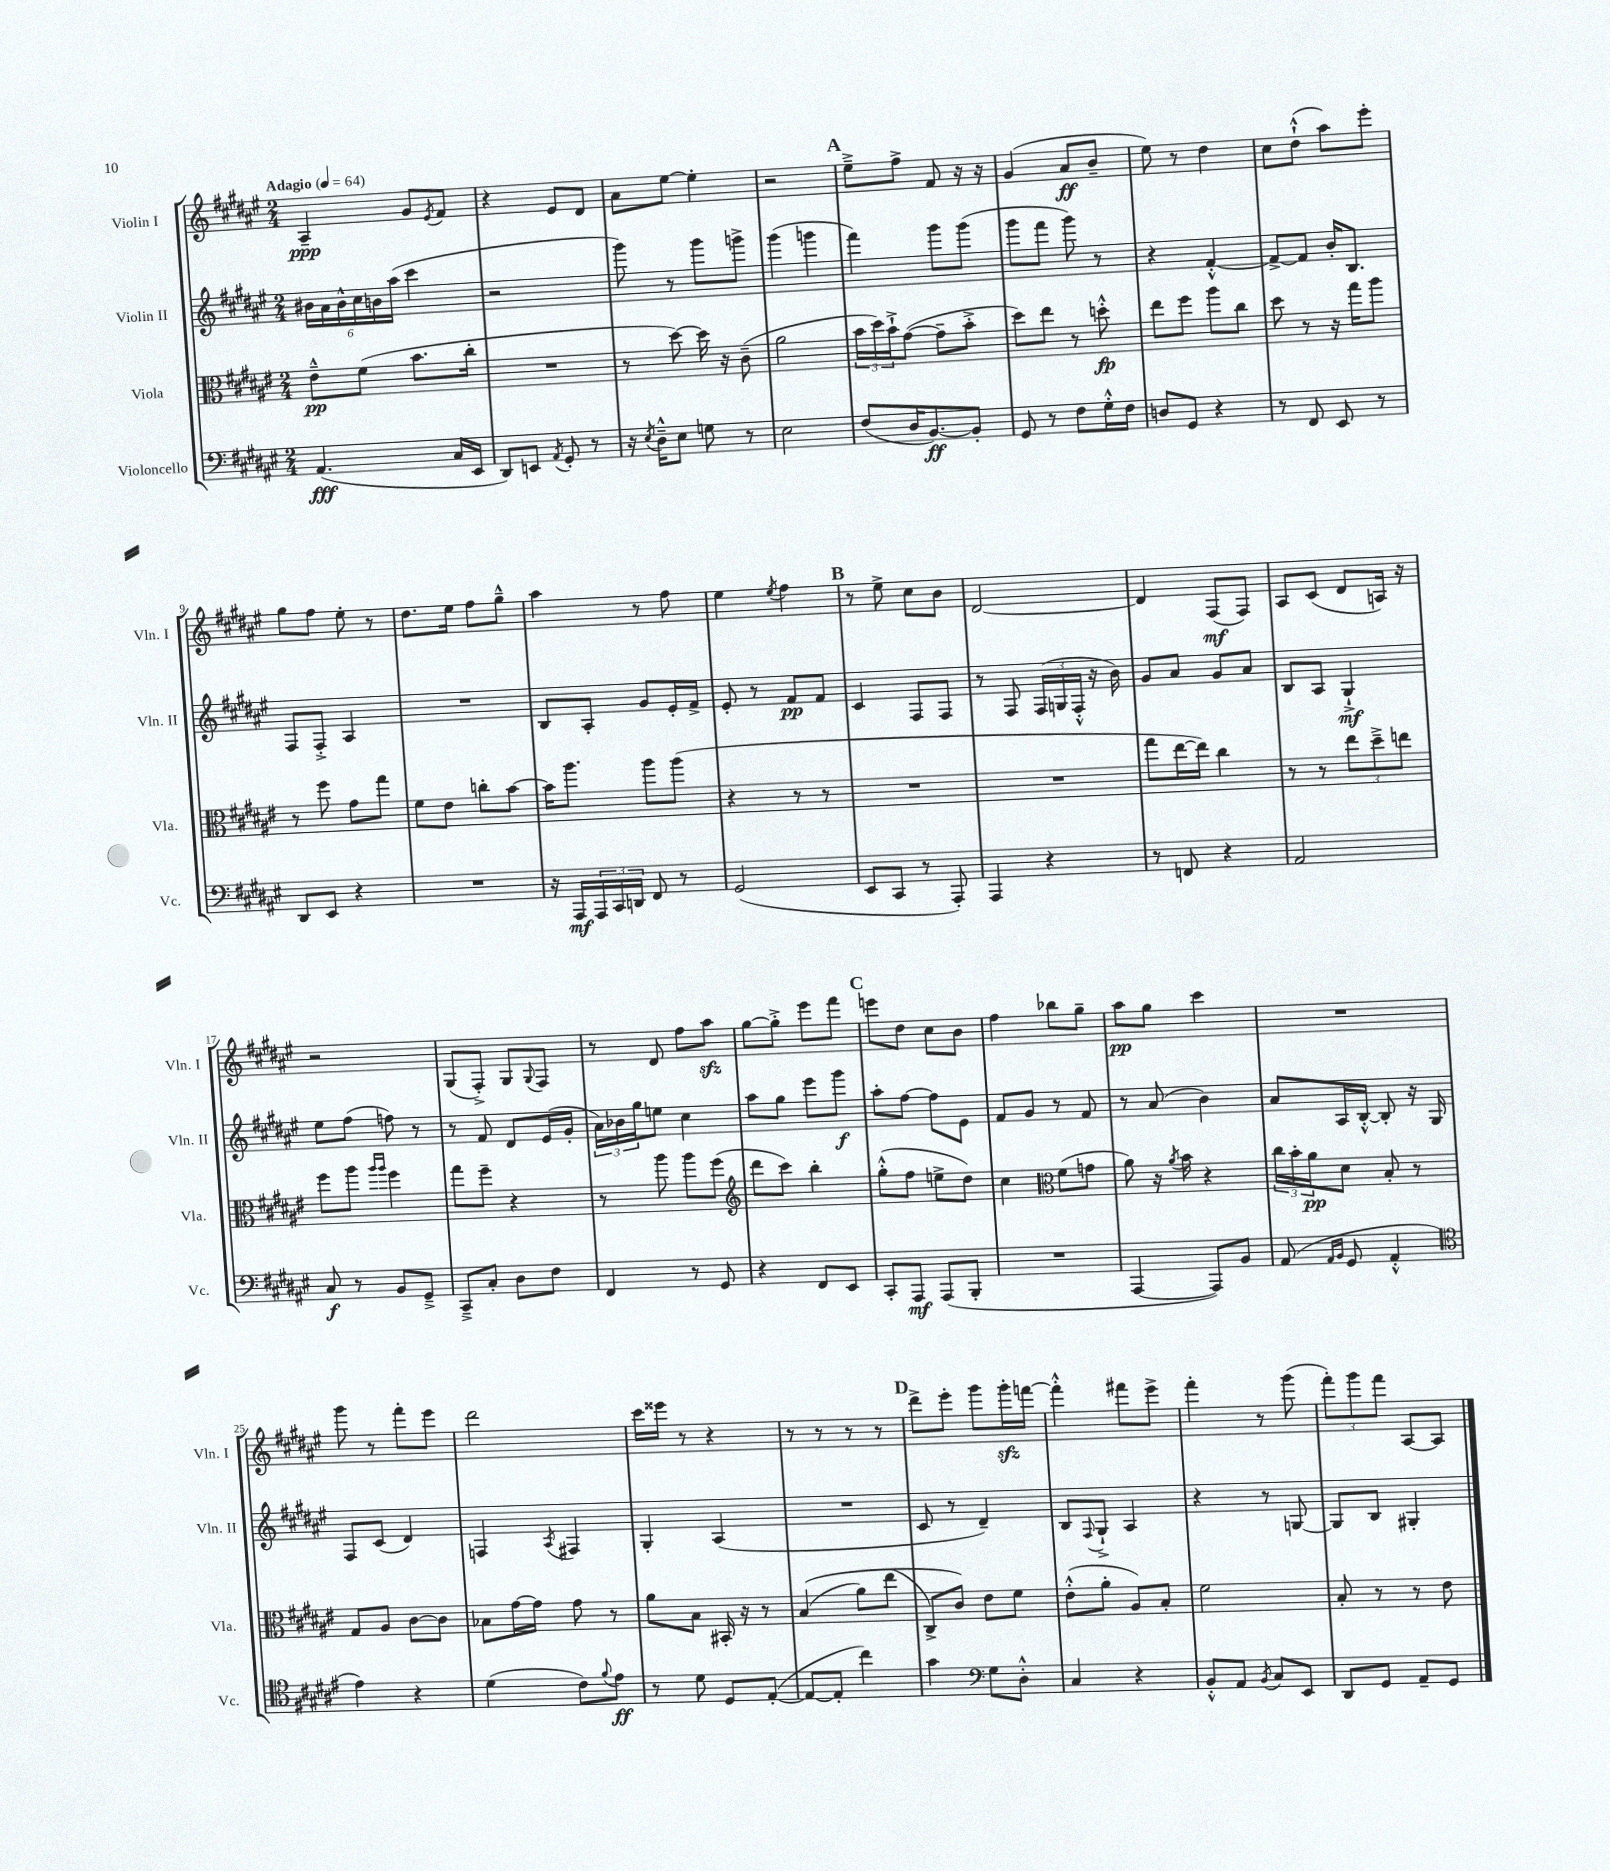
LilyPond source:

<<
\new StaffGroup <<
\new Staff = "s0" \with { instrumentName = "Violin I" shortInstrumentName = "Vln. I" } {
    \clef treble \key fis \major \numericTimeSignature \time 2/4 \tempo "Adagio" 4 = 64
    ais4--\ppp gis'8 \acciaccatura { eis'8 } fis'8 |
    r4 eis'8 dis'8 |
    ais'8 eis''8~ eis''4-. |
    r2 |
    \mark \markup { \bold "A" } eis''8---> fis''8-> fis'8 r16 r16 |
    gis'4( ais'8\ff b'8-- |
    eis''8) r8 dis''4 |
    cis''8 dis''8-!-^( ais''8) eis'''8-. |
    gis''8 fis''8 eis''8-. r8 |
    dis''8. eis''16 fis''8 gis''8---^ |
    ais''4 r8 fis''8 |
    eis''4 \acciaccatura { eis''8 } fis''4 |
    \mark \markup { \bold "B" } r8 eis''8-> cis''8 b'8 |
    dis'2~ |
    dis'4 fis8\mf( fis8) |
    ais8 cis'8( dis'8 a16) r16 |
    r2 |
    gis8( fis8-.->) gis8 \appoggiatura { gis8 } fis8 |
    r8 dis'8 fis''8 ais''8\sfz |
    gis''8~ gis''8-.-> eis'''8 fis'''8 |
    \mark \markup { \bold "C" } e'''8 dis''8 cis''8 b'8 |
    fis''4 bes''8 gis''8-- |
    ais''8\pp gis''8 cis'''4 |
    R2 |
    gis'''8 r8 fis'''8-. eis'''8 |
    dis'''2 |
    cis'''16 eisis'''16 r8 r4 |
    r8 r8 r8 r8 |
    \mark \markup { \bold "D" } dis'''8-> eis'''8-. gis'''8 gis'''16-.\sfz f'''16~ |
    f'''4-.-^ fis'''8 eis'''8-> |
    fis'''4-. r8 gis'''8( |
    \tuplet 3/2 { fis'''8-.) gis'''8 fis'''8 } ais8~ ais8 \bar "|." |
}
\new Staff = "s1" \with { instrumentName = "Violin II" shortInstrumentName = "Vln. II" } {
    \clef treble \key fis \major \numericTimeSignature \time 2/4
    \tuplet 6/4 { bis'16 ais'16 bis'16-^ cis''16 b'16 ais''16( } cis'''4 |
    r2 |
    gis'''8) r8 gis'''8 g'''8-> |
    gis'''4( g'''4 |
    \mark \markup { \bold "A" } fis'''4) gis'''8 gis'''8( |
    gis'''8 fis'''8 gis'''8) r8 |
    r4 fis'4~-.-^ |
    fis'8~-> fis'8 b'16-. b8. |
    fis8 fis8-.-> ais4 |
    R2 |
    b8 ais8-. gis'8 eis'16-. fis'16-> |
    eis'8-. r8 fis'8\pp fis'8 |
    \mark \markup { \bold "B" } cis'4 fis8 fis8 |
    r8 fis8 \tuplet 3/2 { fis16( g16 fis16-.-^ } r16 b'16) |
    gis'8 ais'8 gis'8 ais'8 |
    b8 ais8 gis4-!->\mf |
    eis''8 fis''8( f''8) r8 |
    r8 fis'8 dis'8 eis'16( gis'16-. |
    \tuplet 3/2 { ais'16) bes'16 gis''16 } e''8 cis''4 |
    ais''8 gis''8 eis'''8 gis'''8\f |
    \mark \markup { \bold "C" } ais''8-. fis''8~ fis''8 eis'8 |
    fis'8 gis'8 r8 fis'8 |
    r8 ais'8( b'4) |
    ais'8 ais16 b16~-.-^ b8-. r16 gis16 |
    fis8 cis'8( dis'4) |
    f4 \acciaccatura { ais8 } fis4 |
    gis4-. ais4( |
    R2 |
    \mark \markup { \bold "D" } cis'8 r8 dis'4--) |
    b8 \appoggiatura { fis8 } gis8-!-> ais4 |
    r4 r8 g8~ |
    g8 b8 gis4-. \bar "|." |
}
\new Staff = "s2" \with { instrumentName = "Viola" shortInstrumentName = "Vla." } {
    \clef alto \key fis \major \numericTimeSignature \time 2/4
    eis'8---^\pp fis'8( b'8. cis''16-. |
    R2 |
    r8 dis''8~) dis''16 r16 cis'8--( |
    ais'2 |
    \mark \markup { \bold "A" } \tuplet 3/2 { b'16 dis''16) b'16-!-> } gis'8~( gis'8-- b'8-.-> |
    dis''8) eis''8 r8 d''8-.-^\fp |
    eis''8 fis''8 ais''8 cis''8 |
    dis''8 r8 r16 gis''16 ais''8 |
    r8 fis''8 gis'8 gis''8 |
    fis'8 eis'8 c''8-. b'8~ |
    b'16 ais''8. ais''8 ais''8( |
    r4 r8 r8 |
    \mark \markup { \bold "B" } R2 |
    R2 |
    gis''8 eis''16~ eis''16) cis''4 |
    r8 r8 \tuplet 3/2 { eis''8 dis''8---> e''8 } |
    fis''8 ais''8 \grace { ais''16 ais''16 } fis''4 |
    gis''8 fis''8-- r4 |
    r8 ais''8 ais''8 fis''8( |
    \clef treble dis'''8 cis'''8) b''4-. |
    \mark \markup { \bold "C" } gis''8-.-^( fis''8 e''8-> dis''8) |
    cis''4 \clef alto fis'8( g'8 |
    ais'8) r16 \acciaccatura { ais'8 } b'16 r4 |
    \tuplet 3/2 { cis''16 b'16-. ais'16\pp } dis'8 b8-. r8 |
    gis8 ais8 cis'8~ cis'8 |
    bes8 gis'16~ gis'16 gis'8 r8 |
    ais'8 b8 bis,16-. r16 r8 |
    b4(\( ais'8) eis''8( |
    \mark \markup { \bold "D" } cis8->) cis'8\) eis'8 fis'8 |
    eis'8-.-^( ais'8-. ais8) b8-. |
    fis'2 |
    b8-. r8 r8 eis'8 \bar "|." |
}
\new Staff = "s3" \with { instrumentName = "Violoncello" shortInstrumentName = "Vc." } {
    \clef bass \key fis \major \numericTimeSignature \time 2/4
    ais,4.\fff( cis16 eis,16 |
    dis,8) e,8 \acciaccatura { ais,8 } gis,8-. r8 |
    r16 \acciaccatura { eis8 } dis16---^ eis8 g8 r8 |
    eis2 |
    \mark \markup { \bold "A" } fis8( dis16 b,8.~\ff) b,8-. |
    gis,8 r8 fis8 gis16-.-^ fis16 |
    d8 gis,8 r4 |
    r8 fis,8 eis,8 r8 |
    dis,8 eis,8 r4 |
    R2 |
    r16 ais,,16\mf \tuplet 3/2 { ais,,16 cis,16 d,16 } fis,8 r8 |
    gis,2( |
    \mark \markup { \bold "B" } eis,8 cis,8 r8 ais,,8-.) |
    ais,,4 r4 |
    r8 f,8 r4 |
    ais,2 |
    cis8\f r8 b,8 gis,8---> |
    cis,8---> cis8-. dis8 fis8 |
    fis,4 r8 gis,8 |
    r4 fis,8 eis,8 |
    \mark \markup { \bold "C" } cis,8-. ais,,8\mf ais,,8( b,,8-. |
    R2 |
    ais,,4~ ais,,8) b,8 |
    ais,8( \grace { ais,16 b,16 } gis,8 ais,4-.-^ |
    \clef tenor eis'4) r4 |
    dis'4( cis'8) \appoggiatura { fis'8 } eis'8\ff |
    r8 dis'8 dis8 eis8~-.( |
    eis8~ eis8-. cis''4) |
    \mark \markup { \bold "D" } gis'4 \clef bass gis8 dis8-.-^ |
    cis4 r4 |
    b,8-.-^ ais,8 \acciaccatura { b,8 } cis8 eis,8 |
    dis,8 gis,8 ais,8-- gis,8 \bar "|." |
}
>>
>>
